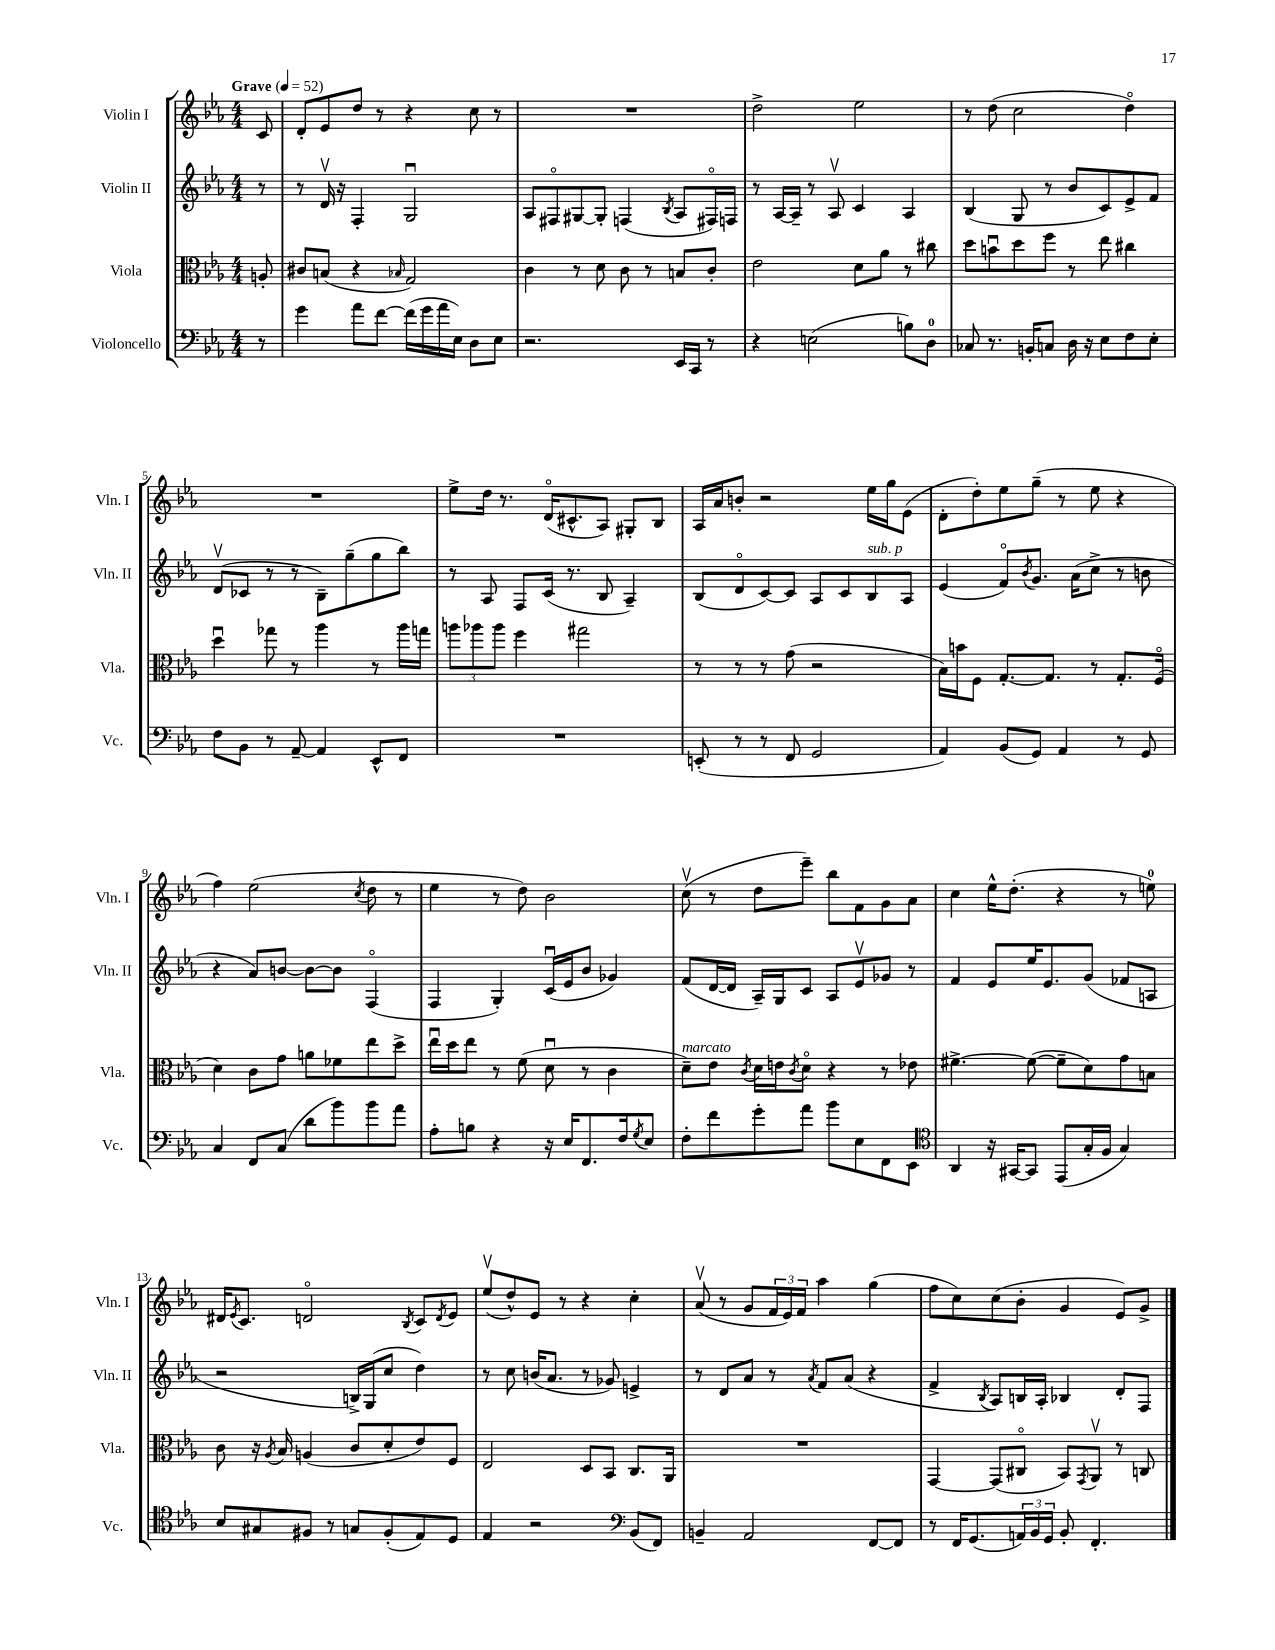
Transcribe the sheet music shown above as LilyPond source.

<<
\new StaffGroup <<
\new Staff = "s0" \with { instrumentName = "Violin I" shortInstrumentName = "Vln. I" } {
    \clef treble \key ees \major \numericTimeSignature \time 4/4 \partial 8 \tempo "Grave" 4 = 52
    c'8 |
    d'8-. ees'8 d''8 r8 r4 c''8 r8 |
    R1 |
    d''2-> ees''2 |
    r8 d''8( c''2 d''4\flageolet) |
    R1 |
    ees''8-> d''16 r8. d'16\flageolet( cis'8.-^ aes8) gis8-. bes8 |
    aes16 aes'16 b'8-. r2 ees''16 g''16 ees'8( |
    d'8-. d''8-.) ees''8 g''8--( r8 ees''8 r4 |
    f''4) ees''2( \acciaccatura { c''8 } d''8 r8 |
    ees''4 r8 d''8) bes'2 |
    c''8\upbow( r8 d''8 ees'''8--) bes''8 f'8 g'8 aes'8 |
    c''4 ees''16-^ d''8.-.( r4 r8 e''8-0) |
    dis'16 \acciaccatura { ees'8 } c'8. d'2\flageolet \acciaccatura { bes8 } c'8 \acciaccatura { d'8 } ees'8 |
    ees''8\upbow( d''8-^) ees'8 r8 r4 c''4-. |
    aes'8\upbow( r8 g'8 \tuplet 3/2 { f'16 ees'16) f'16 } aes''4 g''4( |
    f''8 c''8) c''8( bes'8-. g'4 ees'8) g'8-> \bar "|." |
}
\new Staff = "s1" \with { instrumentName = "Violin II" shortInstrumentName = "Vln. II" } {
    \clef treble \key ees \major \numericTimeSignature \time 4/4 \partial 8
    r8 |
    r8 d'16\upbow r16 f4-. g2\downbow |
    aes8 fis8\flageolet gis8~ gis8-. f4( \acciaccatura { bes8 } aes8 fis16\flageolet) f16 |
    r8 aes16~ aes16-- r8 aes8\upbow c'4 aes4 |
    bes4( g8 r8 bes'8 c'8) ees'8-> f'8 |
    d'8\upbow( ces'8 r8 r8 bes8--) g''8--( g''8 bes''8) |
    r8 aes8 f8 c'16( r8. bes8 aes4--) |
    bes8( d'8\flageolet c'8~) c'8 aes8 c'8 bes8^\markup { \italic "sub. p" } aes8 |
    ees'4( f'8\flageolet) \acciaccatura { bes'8 } g'8. aes'16( c''8-> r8 b'8 |
    r4 aes'8) b'8~ b'8~ b'8 f4\flageolet( |
    f4 g4-.) c'16\downbow( ees'16 bes'8 ges'4) |
    f'8( d'16~ d'16 aes16--) g16 c'8 aes8 ees'8\upbow ges'8 r8 |
    f'4 ees'8 ees''16 ees'8. g'8( fes'8 a8 |
    r2 b16->) g16( c''8 d''4) |
    r8 c''8 b'16( aes'8. r8 ges'8) e'4-> |
    r8 d'8 aes'8 r8 \acciaccatura { aes'8 } f'8 aes'8( r4 |
    f'4-> \acciaccatura { bes8 } aes8) b16 aes16-. bes4 d'8-. f8 \bar "|." |
}
\new Staff = "s2" \with { instrumentName = "Viola" shortInstrumentName = "Vla." } {
    \clef alto \key ees \major \numericTimeSignature \time 4/4 \partial 8
    a8-. |
    cis'8 b8( r4 \grace { bes16 } g2) |
    c'4 r8 d'8 c'8 r8 b8 c'8-. |
    ees'2 d'8 aes'8 r8 cis''8 |
    d''8 b'8\downbow d''8 f''8 r8 ees''8 cis''4 |
    d''4\downbow ges''8 r8 aes''4 r8 aes''16 g''16 |
    \tuplet 3/2 { a''8 aes''8 aes''8 } f''4 gis''2 |
    r8 r8 r8 g'8( r2 |
    bes16) b'16 f8 g8.~-. g8. r8 g8.-. f16\flageolet( |
    d'4) c'8 g'8 a'8 fes'8 ees''8 d''8-> |
    ees''16\downbow d''16 ees''8 r8 f'8( d'8\downbow r8 c'4 |
    d'8--^\markup { \italic "marcato" }) ees'8 \acciaccatura { c'8 } d'16 e'16 \acciaccatura { c'8 } d'8\flageolet r4 r8 ees'8 |
    fis'4.~-> fis'8~( fis'8-- d'8) g'8 b8 |
    c'8 r16 \acciaccatura { aes8 } bes16 a4( c'8 d'8-. ees'8) f8 |
    ees2 d8 bes,8 c8. aes,16 |
    R1 |
    g,4~ g,8( cis8\flageolet bes,8) \acciaccatura { g,8 } aes,8\upbow r8 c8 \bar "|." |
}
\new Staff = "s3" \with { instrumentName = "Violoncello" shortInstrumentName = "Vc." } {
    \clef bass \key ees \major \numericTimeSignature \time 4/4 \partial 8
    r8 |
    g'4 aes'8 f'8~ f'16( g'16 aes'16 ees16) d8 ees8 |
    r2. ees,16 c,16 r8 |
    r4 e2( b8) d8-0 |
    ces8 r8. b,16-. c8 d16 r16 ees8 f8 ees8-. |
    f8 bes,8 r8 aes,8~-- aes,4 ees,8-^ f,8 |
    R1 |
    e,8-.( r8 r8 f,8 g,2 |
    aes,4) bes,8( g,8) aes,4 r8 g,8 |
    c4 f,8 c8( d'8 bes'8) bes'8 aes'8 |
    aes8-. b8 r4 r16 ees16 f,8. f16 \acciaccatura { g8 } ees8 |
    f8-. f'8 g'8-. aes'8 bes'8 ees8 f,8 ees,8 |
    \clef tenor aes,4 r16 gis,16~ gis,8 ees,8( g16-. f16 g4) |
    bes8 gis8 fis8 r8 g8 fis8-.( ees8) d8 |
    ees4 r2 \clef bass bes,8( f,8) |
    b,4-- aes,2 f,8~ f,8 |
    r8 f,16 g,8.( \tuplet 3/2 { a,16) bes,16 g,16 } bes,8-. f,4.-. \bar "|." |
}
>>
>>
